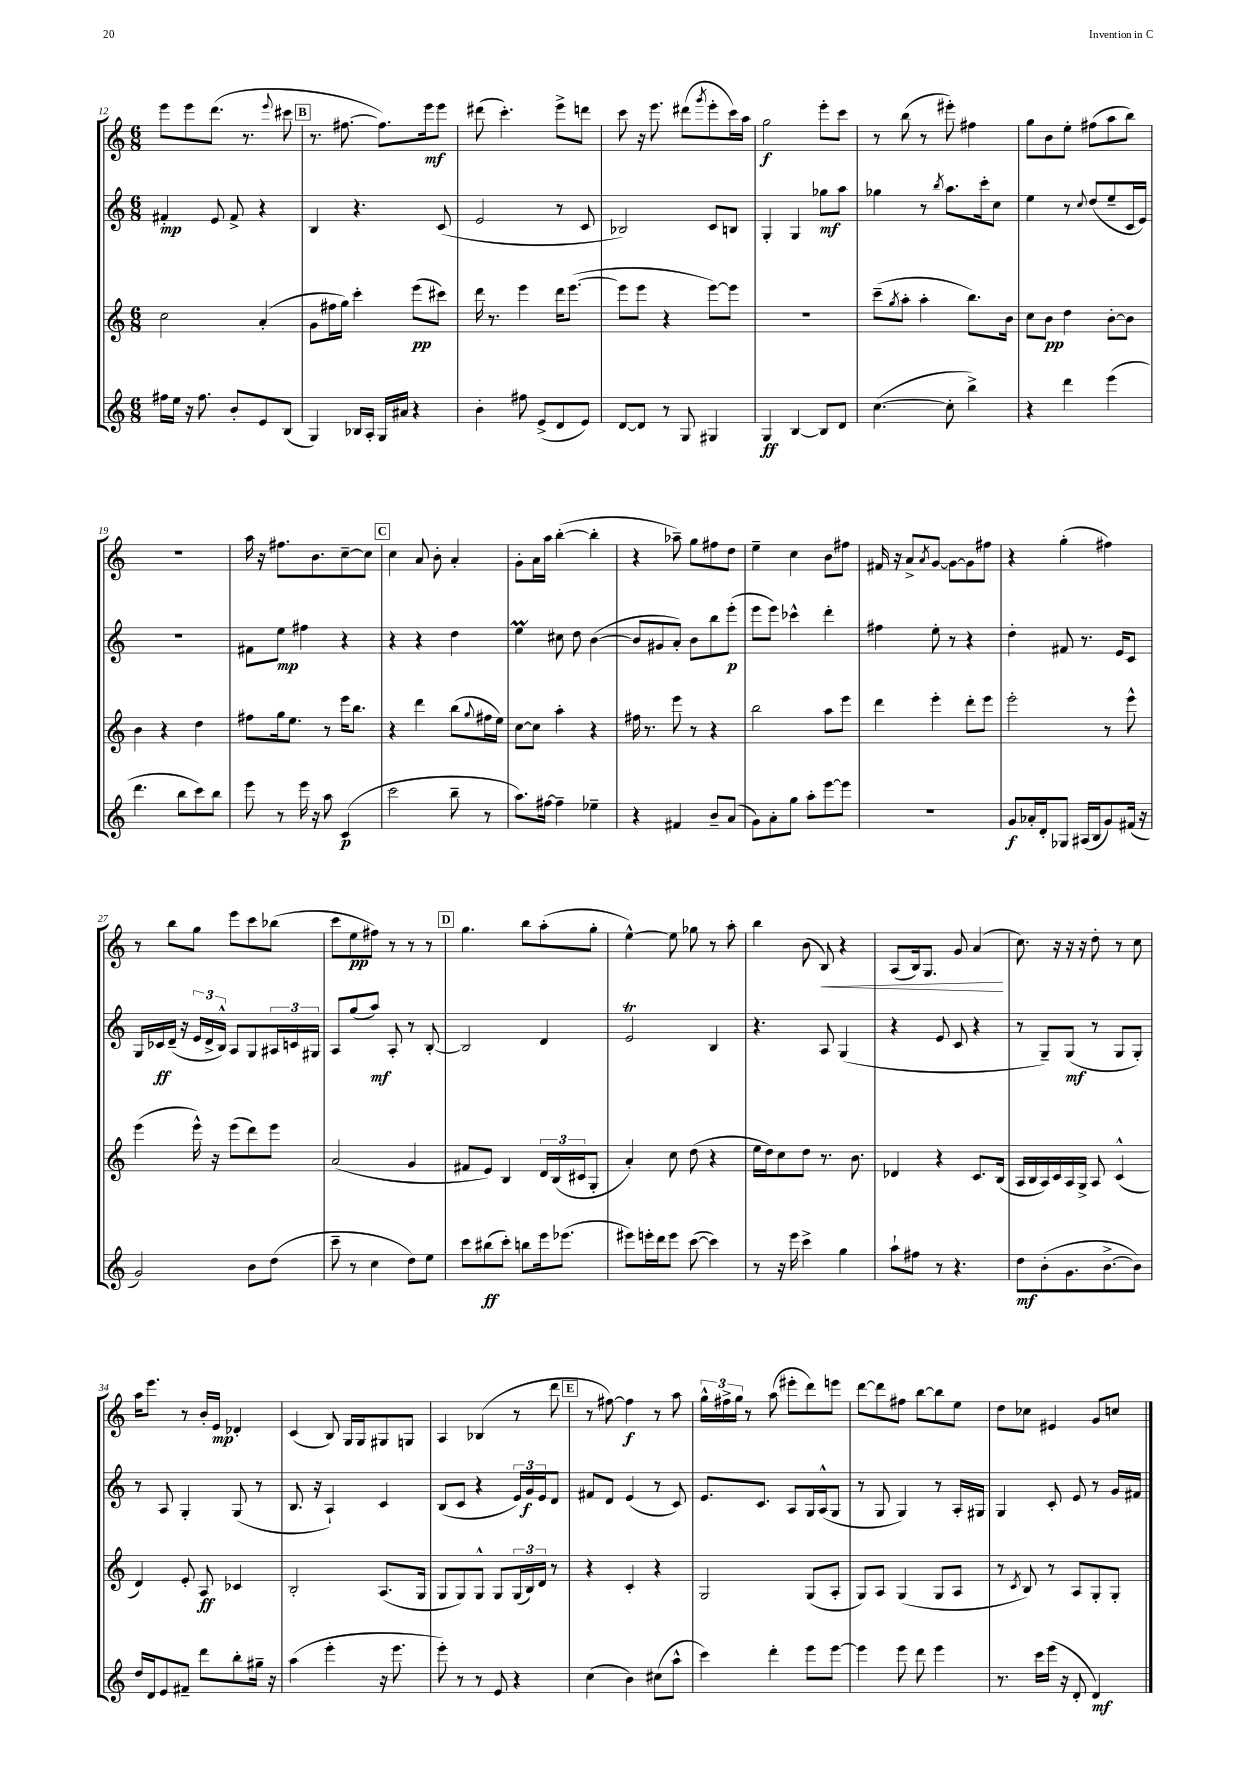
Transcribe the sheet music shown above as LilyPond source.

<<
\new StaffGroup <<
\new Staff = "s0" {
    \clef treble \key c \major \numericTimeSignature \time 6/8
    e'''8 e'''8 d'''8.( r8. \appoggiatura { e'''8 } cis'''8 |
    \mark \markup { \box "B" } r8. fis''8.~ fis''8.) e'''16\mf e'''8 |
    dis'''8( c'''4.-.) e'''8-> d'''8 |
    c'''8 r16 e'''8. dis'''8( \acciaccatura { g'''8 } e'''8-. c'''16) a''16 |
    g''2\f e'''8-. c'''8 |
    r8 b''8( r8 eis'''8-.) fis''4 |
    g''8 b'8 e''8-. fis''8( a''8 b''8) |
    R2. |
    a''16 r16 fis''8. b'8. c''8~-- c''8 |
    \mark \markup { \box "C" } c''4 a'8 b'8-. a'4-. |
    g'8-. a'16 a''16 b''4~-.( b''4-. |
    r4 aes''8--) g''8 fis''8 d''8 |
    e''4-- c''4 b'8 fis''8 |
    fis'16 r16 a'8-> \acciaccatura { a'8 } g'8~ g'8~ g'8 fis''8 |
    r4 g''4-.( fis''4) |
    r8 b''8 g''8 e'''8 c'''8 bes''8( |
    c'''8 e''8\pp fis''8) r8 r8 r8 |
    \mark \markup { \box "D" } g''4. b''8 a''8-.( g''8-. |
    e''4~-^) e''8 ges''8 r8 a''8-. |
    b''4 b'8( b8\<) r4 |
    a8( b16) g8. g'8 a'4\!( |
    c''8.) r16 r16 r16 d''8-. r8 c''8 |
    a''16 e'''8. r8 b'16-. e'16\mp des'4-. |
    c'4( b8) g16 g16 gis8 g8 |
    a4 bes4( r8 d'''8 |
    \mark \markup { \box "E" } r8 fis''8~) fis''4\f r8 a''8 |
    \tuplet 3/2 { g''16-^ fis''16-> g''16 } r8 a''8( eis'''8-. d'''8) e'''8 |
    d'''8~ d'''8 fis''8 b''8~ b''8 e''8 |
    d''8 ces''8 eis'4 g'8 c''8 \bar "|." |
}
\new Staff = "s1" {
    \clef treble \key c \major \numericTimeSignature \time 6/8
    fis'4-.\mp e'8 fis'8-> r4 |
    \mark \markup { \box "B" } b4 r4. c'8( |
    e'2 r8 c'8 |
    bes2) c'8 b8 |
    g4-. g4 ges''8\mf a''8 |
    ges''4 r8 \acciaccatura { b''8 } a''8. c'''16-. c''8 |
    e''4 r8 \appoggiatura { c''8 } d''8( e''8-- c'16 e'16) |
    R2. |
    fis'8 e''8\mp fis''4 r4 |
    \mark \markup { \box "C" } r4 r4 d''4 |
    e''4\prall cis''8 d''8 b'4~( |
    b'8 gis'8 a'8-.) b'8 b''8 e'''8-.\p( |
    e'''8 e'''8) ces'''4-^ d'''4-. |
    fis''4 e''8-. r8 r4 |
    d''4-. fis'8 r8. e'16 c'8 |
    g16 ces'16\ff d'16--( r16 \tuplet 3/2 { e'16 d'16-> b16-^) } a8 g8 \tuplet 3/2 { ais16 c'16 gis16 } |
    a8 g''8( a''8\mf) a8-. r8 b8~-. |
    \mark \markup { \box "D" } b2 d'4 |
    e'2\trill b4 |
    r4. a8 g4( |
    r4 e'8 c'8 r4 |
    r8 g8--) g8\mf( r8 g8 g8-.) |
    r8 a8 g4-. g8( r8 |
    b8. r16 a4-!) c'4 |
    b8( c'8 r4 \tuplet 3/2 { e'16) g'16\f e'16 } d'8 |
    \mark \markup { \box "E" } fis'8 d'8 e'4( r8 c'8) |
    e'8. c'8. a8 g16 a16-^( g8 |
    r8 g8 g4) r8 a16-. gis16 |
    g4 c'8-. e'8 r8 g'16 fis'16 \bar "|." |
}
\new Staff = "s2" {
    \clef treble \key c \major \numericTimeSignature \time 6/8
    c''2 a'4-.( |
    \mark \markup { \box "B" } g'8 fis''16 g''16) c'''4-. e'''8\pp( cis'''8) |
    d'''16 r8. e'''4 d'''16 e'''8.~( |
    e'''8 e'''8 r4 e'''8~) e'''8 |
    R2. |
    c'''8--( \acciaccatura { g''8 } a''8-. a''4-. b''8.) b'16 |
    c''8 b'8\pp d''4 b'8~-. b'8 |
    b'4 r4 d''4 |
    fis''8 g''16 e''8. r8 e'''16 b''8. |
    \mark \markup { \box "C" } r4 d'''4 b''8( \appoggiatura { g''8 } fis''16 e''16) |
    c''8~ c''8 a''4-. r4 |
    fis''16 r8. e'''8 r8 r4 |
    b''2 a''8 e'''8 |
    d'''4 e'''4-. d'''8-. e'''8 |
    e'''2-. r8 e'''8-^ |
    e'''4( e'''16-^) r16 e'''8( d'''8) e'''8 |
    a'2( g'4 |
    \mark \markup { \box "D" } fis'8 e'8) b4 \tuplet 3/2 { d'16 b16( cis'16 } g8-. |
    a'4-.) c''8 d''8( r4 |
    e''16 d''16) c''8 d''8 r8. b'8. |
    des'4 r4 c'8. b16( |
    a16 b16 a16) c'16 a16 g16-> a8 c'4-^( |
    d'4) e'8-. a8\ff ces'4 |
    b2-. a8.( g16 |
    g8 g8) g8-^ g8 \tuplet 3/2 { g16( b16) d'16 } r8 |
    \mark \markup { \box "E" } r4 c'4-. r4 |
    g2 g8( a8-. |
    g8) a8 g4( g8 a8 |
    r8 \acciaccatura { c'8 } b8) r8 a8 g8-. g8-. \bar "|." |
}
\new Staff = "s3" {
    \clef treble \key c \major \numericTimeSignature \time 6/8
    fis''16 e''16 r16 fis''8. b'8-. e'8 b8( |
    \mark \markup { \box "B" } g4) bes16 a16-. g16 ais'16 r4 |
    b'4-. fis''8 e'8->( d'8 e'8) |
    d'8~ d'8 r8 g8 gis4 |
    g4\ff b4~ b8 d'8 |
    c''4.~( c''8-. b''4->) |
    r4 d'''4 e'''4( |
    d'''4. b''8 c'''8) b''8 |
    e'''8 r8 e'''16 r16 a''8 c'4\p( |
    \mark \markup { \box "C" } c'''2 b''8-- r8 |
    a''8.) fis''16~ fis''4-- ees''4-- |
    r4 fis'4 b'8-- a'8( |
    g'8) a'8-. g''8 a''8-. e'''8~ e'''8 |
    R2. |
    g'8\f aes'16-. d'16-. ges8 ais16( b16 g'8) fis'16( r16 |
    g'2) b'8 d''8( |
    c'''8-- r8 c''4 d''8) e''8 |
    \mark \markup { \box "D" } c'''8 bis''8\ff( c'''8-.) b''8 e'''16 ees'''8.( |
    eis'''8) e'''16-. d'''16 e'''8 c'''8~( c'''4) |
    r8 r16 e'''16 c'''4-> g''4 |
    a''8-! fis''8 r8 r4. |
    d''8\mf b'8-.( g'8. b'8.~-> b'8) |
    d''16 d'16 e'8 fis'8-- d'''8 b''8-. gis''16-- r16 |
    a''4( e'''4-. r16 e'''8. |
    e'''8-.) r8 r8 e'8 r4 |
    \mark \markup { \box "E" } c''4( b'4) cis''8( a''8-^ |
    c'''4) d'''4-. e'''8 e'''8~ |
    e'''4 e'''8 d'''8 e'''4 |
    r8. c'''16 e'''16( r16 d'8-. d'4\mf) \bar "|." |
}
>>
>>
\layout { \context { \Score currentBarNumber = #12 } }
